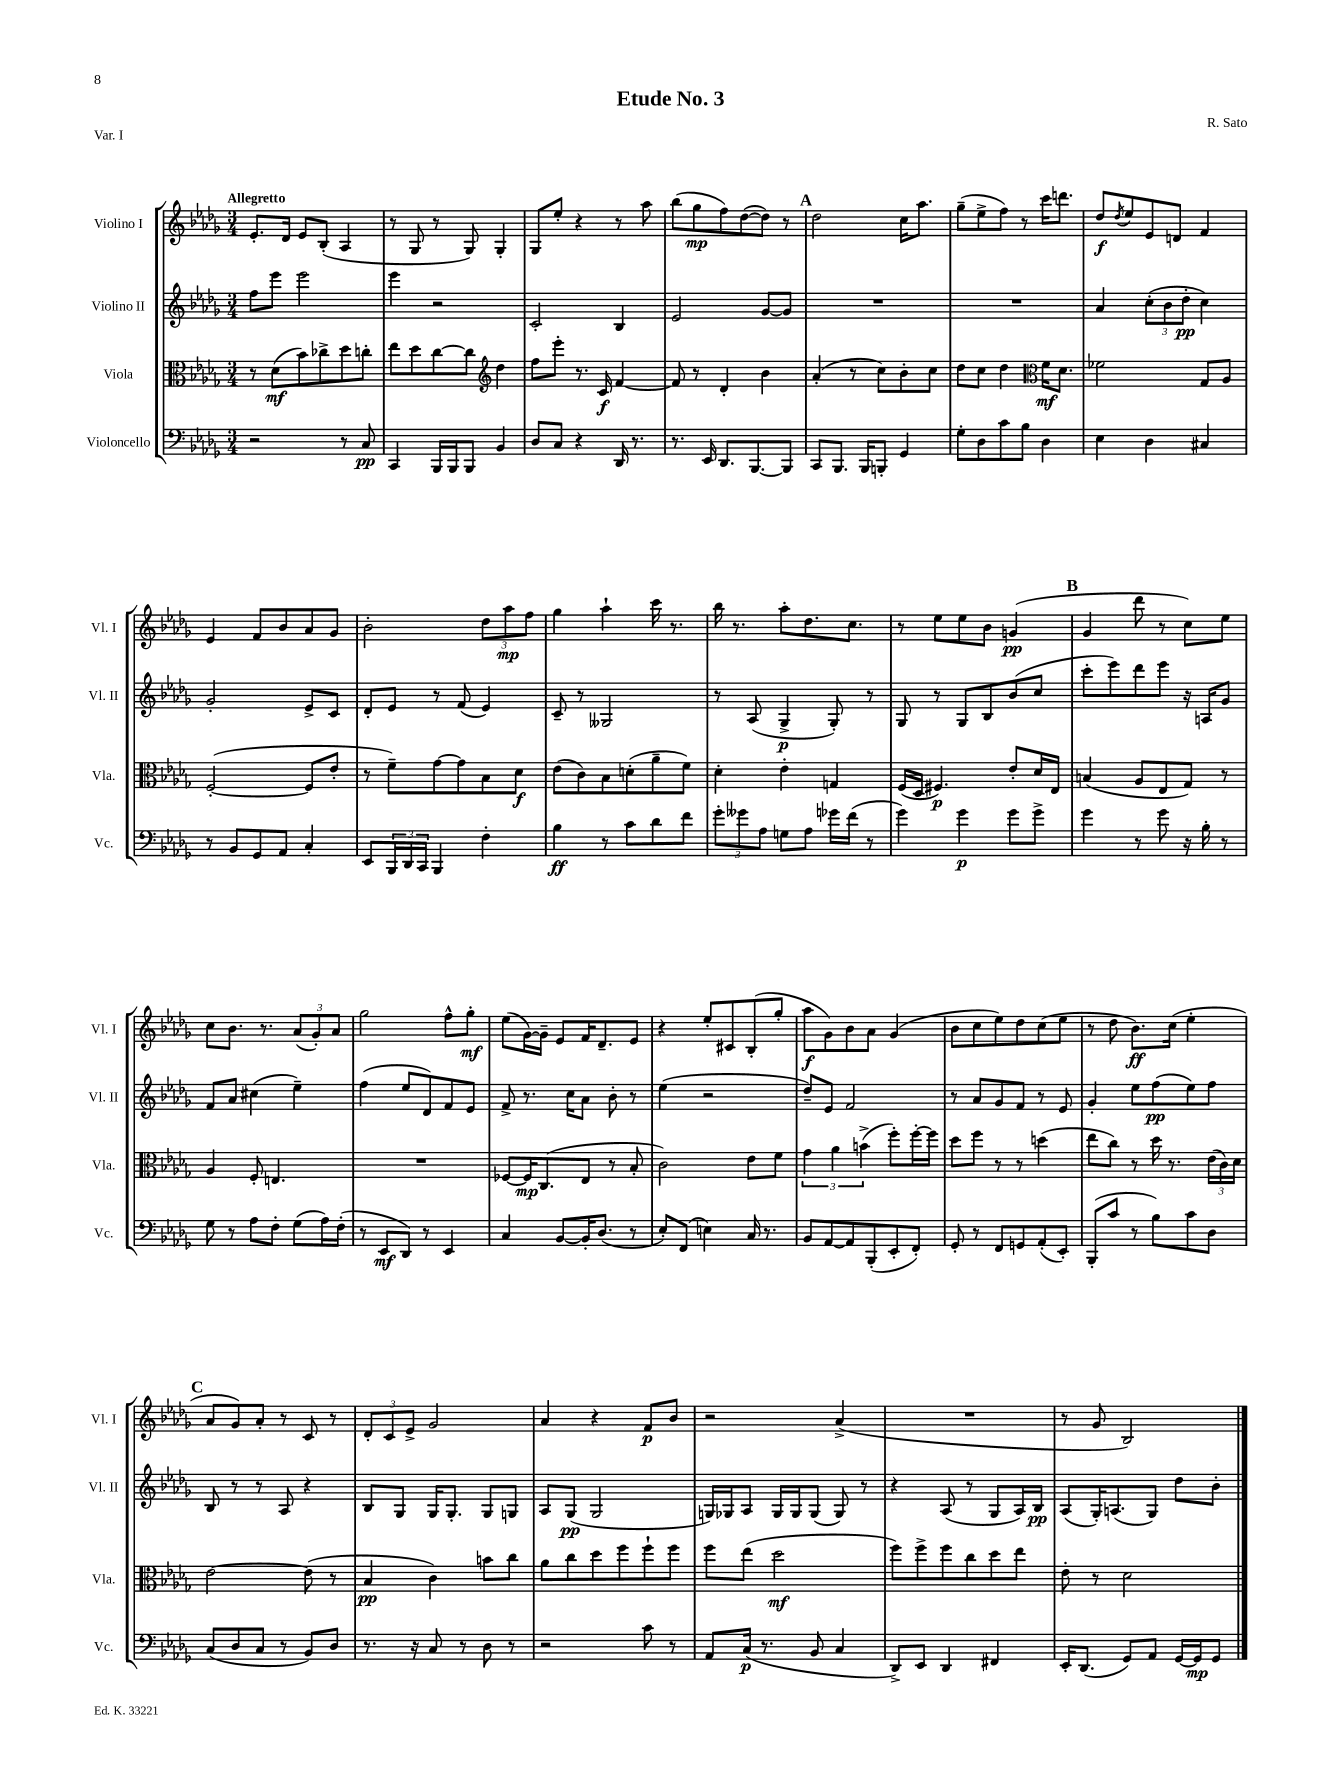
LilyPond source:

\header { title = "Etude No. 3" composer = "R. Sato" piece = "Var. I" }
<<
\new StaffGroup <<
\new Staff = "s0" \with { instrumentName = "Violino I" shortInstrumentName = "Vl. I" } {
    \clef treble \key des \major \numericTimeSignature \time 3/4 \tempo "Allegretto"
    ees'8.-. des'16 ees'8 bes8-.( aes4 |
    r8 ges8 r8 ges8) ges4-. |
    ges8 ees''8-. r4 r8 aes''8 |
    bes''8( ges''8\mp f''8) des''8~( des''8) r8 |
    \mark \markup { \bold "A" } des''2 c''16 aes''8. |
    ges''8--( ees''8-> f''8) r8 c'''16 d'''8. |
    des''8\f \acciaccatura { des''8 } ees''8 ees'8 d'8 f'4 |
    ees'4 f'8 bes'8 aes'8 ges'8 |
    bes'2-. \tuplet 3/2 { des''8 aes''8\mp f''8 } |
    ges''4 aes''4-! c'''16 r8. |
    bes''16 r8. aes''8-. des''8. c''8. |
    r8 ees''8 ees''8 bes'8 g'4\pp( |
    \mark \markup { \bold "B" } ges'4 des'''8 r8 c''8) ees''8 |
    c''8 bes'8. r8. \tuplet 3/2 { aes'8( ges'8-.) aes'8 } |
    ges''2 f''8-^ ges''8-.\mf |
    ees''8( ges'16~) ges'16-- ees'8 f'16 des'8.-- ees'8 |
    r4 ees''8-. cis'8 bes8-.( ges''8-. |
    aes''8\f ges'8) bes'8 aes'8 ges'4( |
    bes'8 c''8 ees''8) des''8 c''8( ees''8 |
    r8 des''8 bes'8.\ff) c''16( ees''4-. |
    \mark \markup { \bold "C" } aes'8 ges'8) aes'8-. r8 c'8 r8 |
    \tuplet 3/2 { des'8-. c'8 ees'8-> } ges'2 |
    aes'4 r4 f'8\p bes'8 |
    r2 aes'4->( |
    R2. |
    r8 ges'8 bes2) \bar "|." |
}
\new Staff = "s1" \with { instrumentName = "Violino II" shortInstrumentName = "Vl. II" } {
    \clef treble \key des \major \numericTimeSignature \time 3/4
    f''8 ees'''8 ees'''2 |
    ees'''4 r2 |
    c'2-. bes4 |
    ees'2 ges'8~ ges'8 |
    \mark \markup { \bold "A" } R2. |
    R2. |
    aes'4 \tuplet 3/2 { c''8-.( bes'8 des''8-.\pp } c''4) |
    ges'2-. ees'8-> c'8 |
    des'8-. ees'8 r8 f'8( ees'4) |
    c'8-- r8 geses2 |
    r8 aes8( ges4->\p ges8-.) r8 |
    ges8 r8 ges8 bes8 bes'8( c''8 |
    \mark \markup { \bold "B" } c'''8-. ees'''8) des'''8 ees'''8 r16 a16 ges'8 |
    f'8 aes'8 cis''4( ees''4--) |
    f''4( ees''8 des'8) f'8 ees'8 |
    f'8-> r8. c''16 aes'8 bes'8-. r8 |
    ees''4( r2 |
    des''8--) ees'8 f'2 |
    r8 aes'8 ges'8 f'8 r8 ees'8 |
    ges'4-. ees''8 f''8\pp( ees''8) f''8 |
    \mark \markup { \bold "C" } bes8 r8 r8 aes8 r4 |
    bes8 ges8 ges16 ges8.-. ges8 g8 |
    aes8 ges8\pp( ges2 |
    g16) ges16 aes8 ges16 ges16 ges8( ges8) r8 |
    r4 aes8( r8 ges8 aes16) bes16\pp |
    aes8( ges16-.) a8.( ges8) des''8 bes'8-. \bar "|." |
}
\new Staff = "s2" \with { instrumentName = "Viola" shortInstrumentName = "Vla." } {
    \clef alto \key des \major \numericTimeSignature \time 3/4
    r8 des'8\mf( bes'8) ces''8-> des''8 c''8-. |
    ees''8 des''8 c''8~ c''8 \clef treble des''4 |
    f''8 ees'''8-. r8. c'16\f f'4~ |
    f'8 r8 des'4-. bes'4 |
    \mark \markup { \bold "A" } aes'4-.( r8 c''8) bes'8-. c''8 |
    des''8 c''8 des''4 \clef alto f'16\mf des'8. |
    fes'2 ges8 aes8 |
    f2~-.( f8 ees'8-. |
    r8 f'8--) ges'8~ ges'8 bes8 des'8\f |
    ees'8( c'8) bes8 d'8-.( aes'8-- f'8) |
    des'4-. ees'4-. g4 |
    f16( des16 fis4.\p) ees'8-. des'16 ees16 |
    \mark \markup { \bold "B" } b4( aes8 ees8 ges8) r8 |
    aes4 f8-. e4. |
    R2. |
    fes8~ fes16\mp c8.( ees8 r8 bes8-. |
    c'2) ees'8 f'8 |
    \tuplet 3/2 { ges'4 aes'4 b'4->( } f''8-.) f''16~-. f''16 |
    des''8 f''8 r8 r8 d''4( |
    ees''8 c''8) r8 des''16 r8. \tuplet 3/2 { ees'16( c'16) des'16 } |
    \mark \markup { \bold "C" } ees'2~ ees'8( r8 |
    bes4\pp c'4) b'8 c''8 |
    aes'8 c''8 des''8 f''8 f''8-! f''8 |
    f''8 ees''8( des''2\mf |
    f''8) f''8-> f''8 c''8 des''8 ees''8 |
    ees'8-. r8 des'2 \bar "|." |
}
\new Staff = "s3" \with { instrumentName = "Violoncello" shortInstrumentName = "Vc." } {
    \clef bass \key des \major \numericTimeSignature \time 3/4
    r2 r8 c8\pp |
    c,4 bes,,16 bes,,16 bes,,8 bes,4 |
    des8 c8 r4 des,16 r8. |
    r8. ees,16 des,8. bes,,8.~ bes,,8 |
    \mark \markup { \bold "A" } c,8 bes,,8. bes,,16 b,,8-. ges,4 |
    ges8-. des8 c'8 bes8 des4 |
    ees4 des4 cis4 |
    r8 bes,8 ges,8 aes,8 c4-. |
    ees,8 \tuplet 3/2 { bes,,16 des,16 c,16 } bes,,4 f4-. |
    bes4\ff r8 c'8 des'8 f'8 |
    \tuplet 3/2 { ges'8-. geses'8 aes8 } g8 aes8 ges'16 f'16( r8 |
    ges'4) ges'4\p ges'8 ges'8-> |
    \mark \markup { \bold "B" } ges'4 r8 ges'8 r16 bes16-. r8 |
    ges8 r8 aes8 f8-. ges8( aes16) f16-.( |
    r8 ees,8\mf des,8) r8 ees,4 |
    c4 bes,8~ bes,16-. des8.( r8 |
    ees8-.) f,8( e4) c16 r8. |
    bes,8 aes,8~ aes,8 bes,,8-.( ees,8-. f,8-.) |
    ges,8-. r8 f,8 g,8 aes,8-.( ees,8-.) |
    bes,,8-.( c'8 r8 bes8) c'8 des8 |
    \mark \markup { \bold "C" } c8( des8 c8 r8 bes,8) des8 |
    r8. r16 c8 r8 des8 r8 |
    r2 c'8 r8 |
    aes,8 c16\p( r8. bes,8 c4 |
    des,8->) ees,8 des,4 fis,4 |
    ees,16-. des,8.( ges,8) aes,8 ges,16~ ges,16\mp ges,8 \bar "|." |
}
>>
>>
\layout { \context { \Score \remove "Bar_number_engraver" } }
